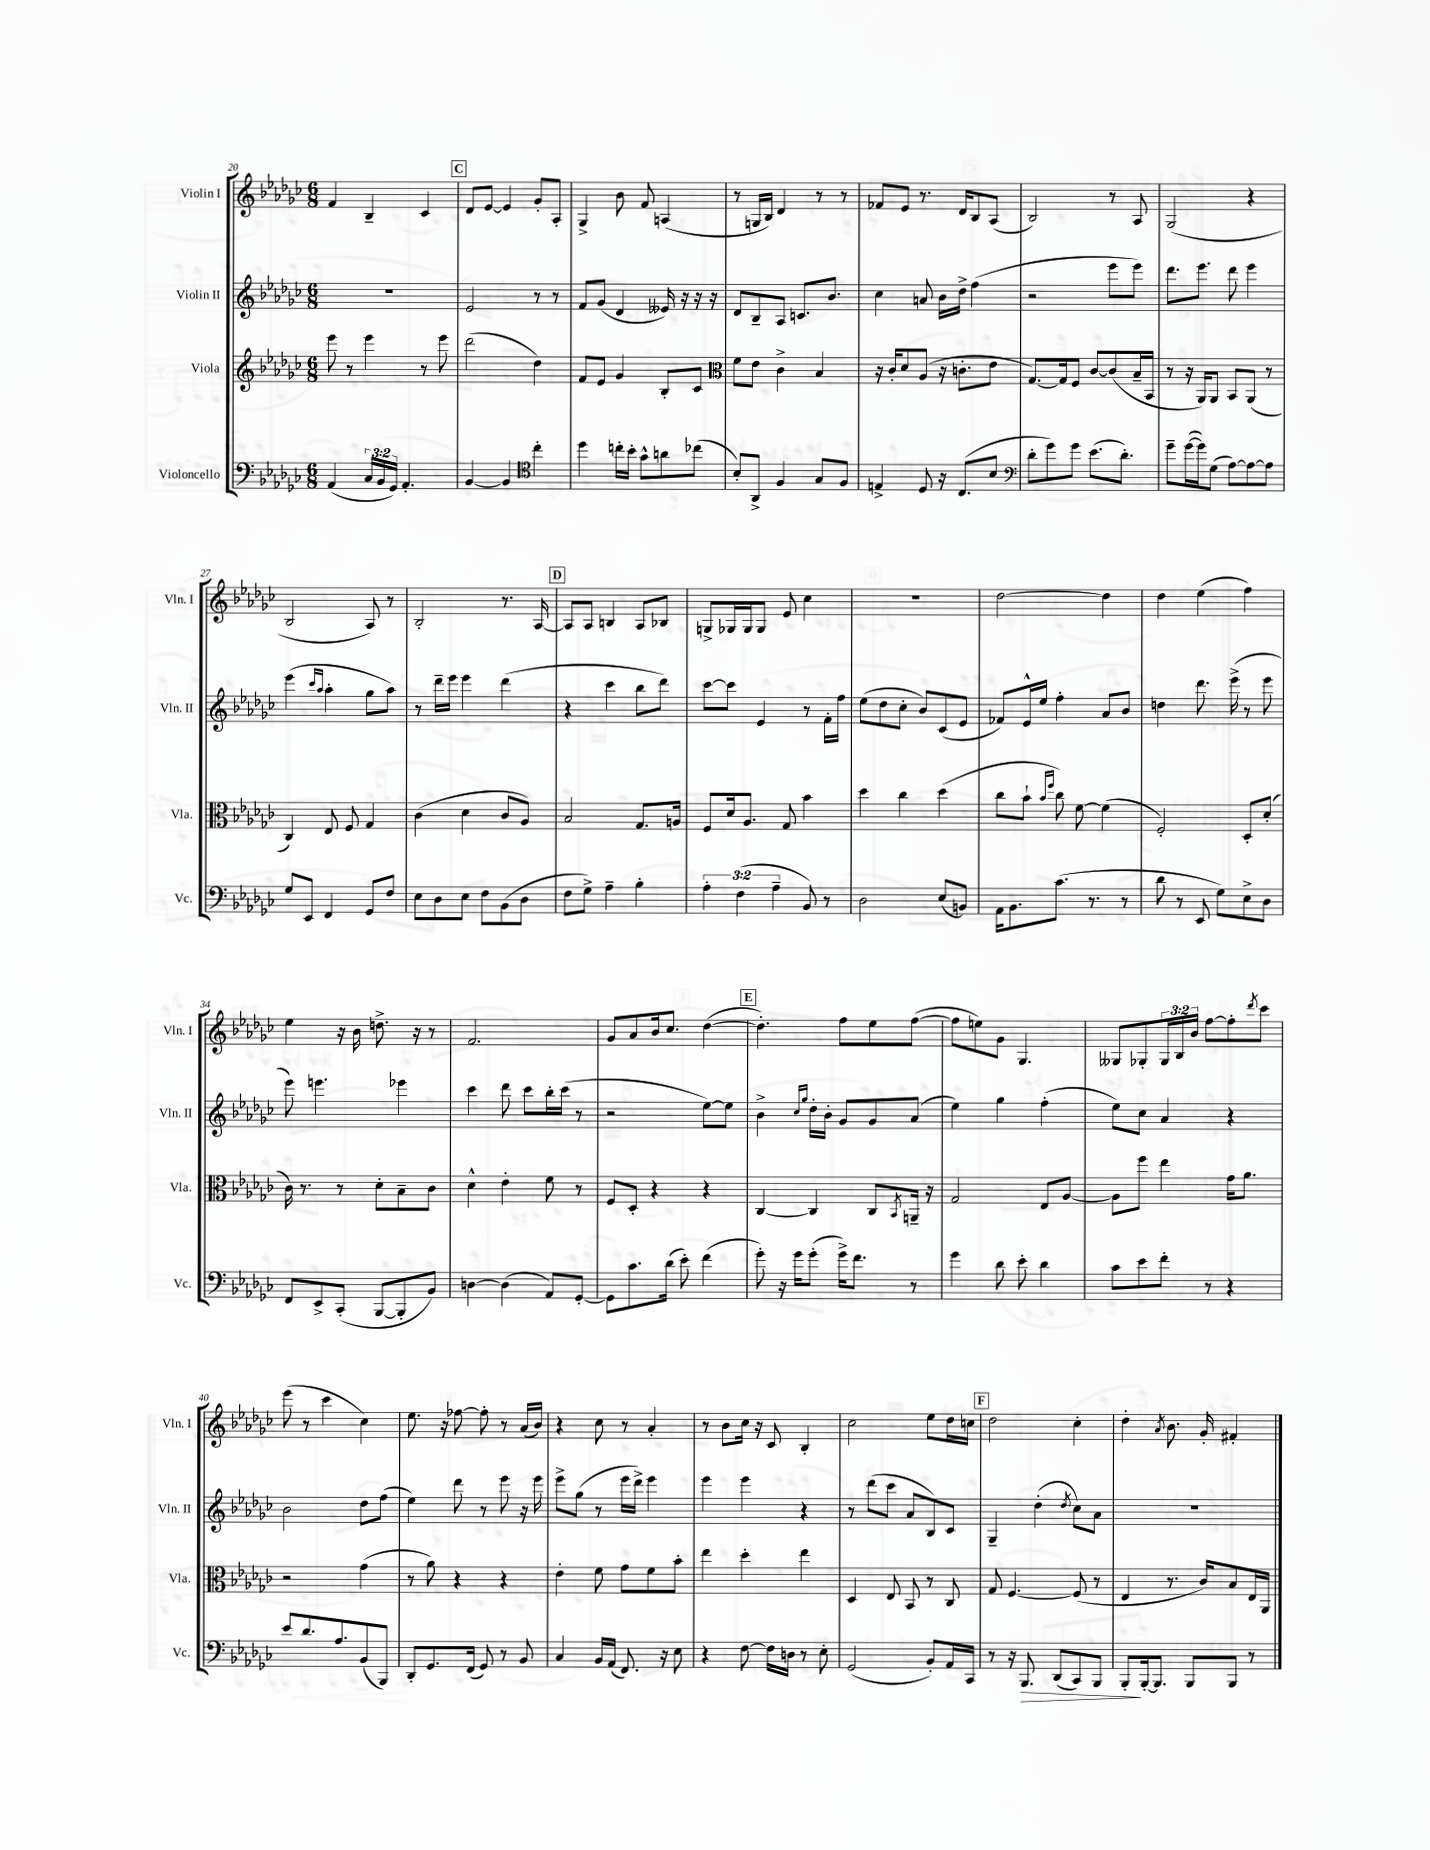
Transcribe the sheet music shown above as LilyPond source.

<<
\new StaffGroup <<
\new Staff = "s0" \with { instrumentName = "Violin I" shortInstrumentName = "Vln. I" } {
    \clef treble \key ges \major \numericTimeSignature \time 6/8 \override Staff.TupletNumber.text = #tuplet-number::calc-fraction-text
    f'4 bes4-- ces'4 |
    \mark \markup { \box "C" } des'8 ees'8~ ees'4 ges'8-. aes8-. |
    ges4-> bes'8 f'8 a4( |
    r8 g16 bes16) des'4 r8 r8 |
    fes'8 ees'8 r8. des'16 bes8 aes8( |
    bes2) r8 aes8 |
    ges2( r4 |
    bes2 aes8) r8 |
    bes2-. r8. aes16~ |
    \mark \markup { \box "D" } aes8 aes8 b4 aes8 bes8 |
    g8-> ges16 ges16 ges8 ees'8 ces''4 |
    R2. |
    des''2~ des''4 |
    des''4 ees''4( f''4) |
    ees''4 r16 bes'16 d''8.-> r16 r8 |
    f'2. |
    ges'8 aes'8 bes'16 ces''8. des''4~( |
    \mark \markup { \box "E" } des''4.-.) f''8 ees''8 f''8~( |
    f''8 e''8) ges'8 ges4. |
    geses8 ges8-. \tuplet 3/2 { ges16 bes16 bes'16 } f''8~ f''8-. \acciaccatura { des'''8 } ces'''8 |
    ees'''8( r8 ces'''4 ces''4) |
    ees''8. r16 fes''8~ fes''8-. r8 aes'16( bes'16) |
    r4 ces''8 r8 aes'4-. |
    r8 bes'8 ces''16 r16 ces'8 bes4-. |
    ces''2 ees''8 des''16 c''16 |
    \mark \markup { \box "F" } des''2 ces''4-. |
    des''4-. \acciaccatura { aes'8 } bes'8. ges'16-. fis'4-. \bar "|." |
}
\new Staff = "s1" \with { instrumentName = "Violin II" shortInstrumentName = "Vln. II" } {
    \clef treble \key ges \major \numericTimeSignature \time 6/8
    R2. |
    \mark \markup { \box "C" } ees'2 r8 r8 |
    f'8 ges'8( des'4 eeses'16) r16 r16 r16 |
    des'8 bes8-- aes8 c'8. bes'8. |
    ces''4 a'8 bes'16 des''16-> f''4( |
    r2 ees'''8 ees'''8) |
    des'''8. ees'''8. des'''8 ees'''4 |
    ees'''4( \grace { ces'''16 aes''16 } aes''4-. ges''8 aes''8) |
    r8 des'''16-- ees'''16 ees'''4 des'''4( |
    \mark \markup { \box "D" } r4 ces'''4 bes''8 des'''8) |
    ces'''8~ ces'''8 ees'4 r8 f'16-. f''16 |
    ees''8( des''8 ces''8-. bes'8) ces'8( ees'8 |
    fes'8) ees'16-^ ees''16 f''4-. aes'8 bes'8 |
    d''4 des'''8. ees'''16->( r8 ees'''8 |
    ees'''8) e'''4. ees'''4 |
    ces'''4 des'''8 ces'''8 bes''16-. ces'''16( r8 |
    r2 ees''8~) ees''8 |
    \mark \markup { \box "E" } bes'4-> \grace { ces''16 ges''16 } des''16-. bes'16-. ges'8 ges'8 aes'8( |
    ees''4) ges''4 f''4-.( |
    ees''8) ces''8 aes'4 r4 |
    bes'2 des''8 f''8( |
    ees''4) des'''8 r8 ees'''8 r16 ees'''16 |
    ees'''8-> ges''8( r8 ees'''16 des'''16->) ees'''4 |
    ees'''4 ees'''4 r4 |
    r8 des'''8( ces'''8 aes'8 bes8) ces'8 |
    \mark \markup { \box "F" } ges4-- des''4-.( \acciaccatura { des''8 } ces''8) aes'8 |
    R2. \bar "|." |
}
\new Staff = "s2" \with { instrumentName = "Viola" shortInstrumentName = "Vla." } {
    \clef treble \key ges \major \numericTimeSignature \time 6/8
    ees'''8 r8 ees'''4 r8 ees'''8 |
    \mark \markup { \box "C" } des'''2( des''4) |
    f'8 ees'8 ges'4 bes8-. ces'8 |
    \clef alto f'8 ees'8 ces'4-> bes4 |
    r16 ces'16-. des'8 aes8( r16 c'8.-. ees'8 |
    ges8.~) ges16 f8 ces'8~ ces'8( bes16-- bes,16 |
    r8 r16 aes,16) aes,8 bes,8 aes,8( r8 |
    ces4) ees8 f8 ges4 |
    ces'4( des'4 ces'8 aes8) |
    \mark \markup { \box "D" } bes2 ges8. a16 |
    f8 des'16 aes8. ges8 bes'4 |
    des''4 ces''4 des''4( |
    ces''8 bes'8-! \grace { bes'16 f''16 } ces''8) f'8~ f'4( |
    f2-.) des8-. des'8-.( |
    ces'16) r8. r8 des'8-. bes8-- ces'8 |
    des'4-^ ees'4-. f'8 r8 |
    f8 des8-. r4 r4 |
    \mark \markup { \box "E" } ces4~ ces4 ces8 \acciaccatura { bes,8 } a,16-- r16 |
    ges2 ees8 aes8~ |
    aes8 f''8 ees''4 ges'16 aes'8. |
    r2 ges'4( |
    r8 aes'8) r4 r4 |
    ees'4-. f'8 ges'8 f'8 bes'8-. |
    ees''4 des''4-. ees''4 |
    des4 ees8 bes,8 r8 ces8 |
    \mark \markup { \box "F" } ges8 f4.~ f8( r8 |
    ees4 r8. ces'16) bes8 ees16 aes,16 \bar "|." |
}
\new Staff = "s3" \with { instrumentName = "Violoncello" shortInstrumentName = "Vc." } {
    \clef bass \key ges \major \numericTimeSignature \time 6/8 \override Staff.TupletNumber.text = #tuplet-number::calc-fraction-text
    aes,4( \tuplet 3/2 { ces16 bes,16 ges,16) } aes,4.-. |
    \mark \markup { \box "C" } bes,4~ bes,4 \clef tenor ces''4-. |
    des''4 c''16-. bes'16-. ges'8-^ a'8 ces''8( |
    bes8-.) aes,8-> f4 ges8 f8 |
    e4-> des8 r16 ces8.( bes8 |
    \clef bass des'8-. ges'8) ges'8 ees'8.( des'8.-.) |
    ges'8-- ges'16~( ges'16) ges8( aes8~) aes8~ aes8 |
    ges8 ees,8 f,4 ges,8 f8 |
    ees8 des8 ees8 f8 bes,8( des8 |
    \mark \markup { \box "D" } f8 ges8->) aes4-- bes4-. |
    \tuplet 3/2 { aes4-. f4( aes4-- } bes,8) r8 |
    des2 ees8( b,8) |
    aes,16 bes,8. ces'8.( r8. r8 |
    des'8 r8 ees,8 ges8) ees8-> des8 |
    f,8 ees,8-> ces,8-.( bes,,8~ bes,,8-. bes,8) |
    d4~ d4( aes,8) ges,8~-. |
    ges,8 ces'8. des'16( ees'8-.) f'4( |
    \mark \markup { \box "E" } ges'8-.) r16 ges'16 ges'8-.( ges'16->) f'8. r8 |
    ges'4 des'8 ees'8-. des'4 |
    ces'8 ees'8 f'8-. r8 r4 |
    ees'8 des'8. aes8. bes,8( bes,,8) |
    des,8-. ges,8. f,16( ges,8) r8 bes,8 |
    ces4 bes,16 aes,16( f,8.) r16 ees8 |
    r4 f8~ f16 d16 r8 ees8-. |
    ges,2( bes,8-.) aes,16 ces,16 |
    \mark \markup { \box "F" } r8 r16 bes,,8.\> des,8( ces,8) bes,,8 |
    bes,,8-.\! bes,,16~-. bes,,8. bes,,8 bes,,8 r8 \bar "|." |
}
>>
>>
\layout { \context { \Score currentBarNumber = #20 } }
